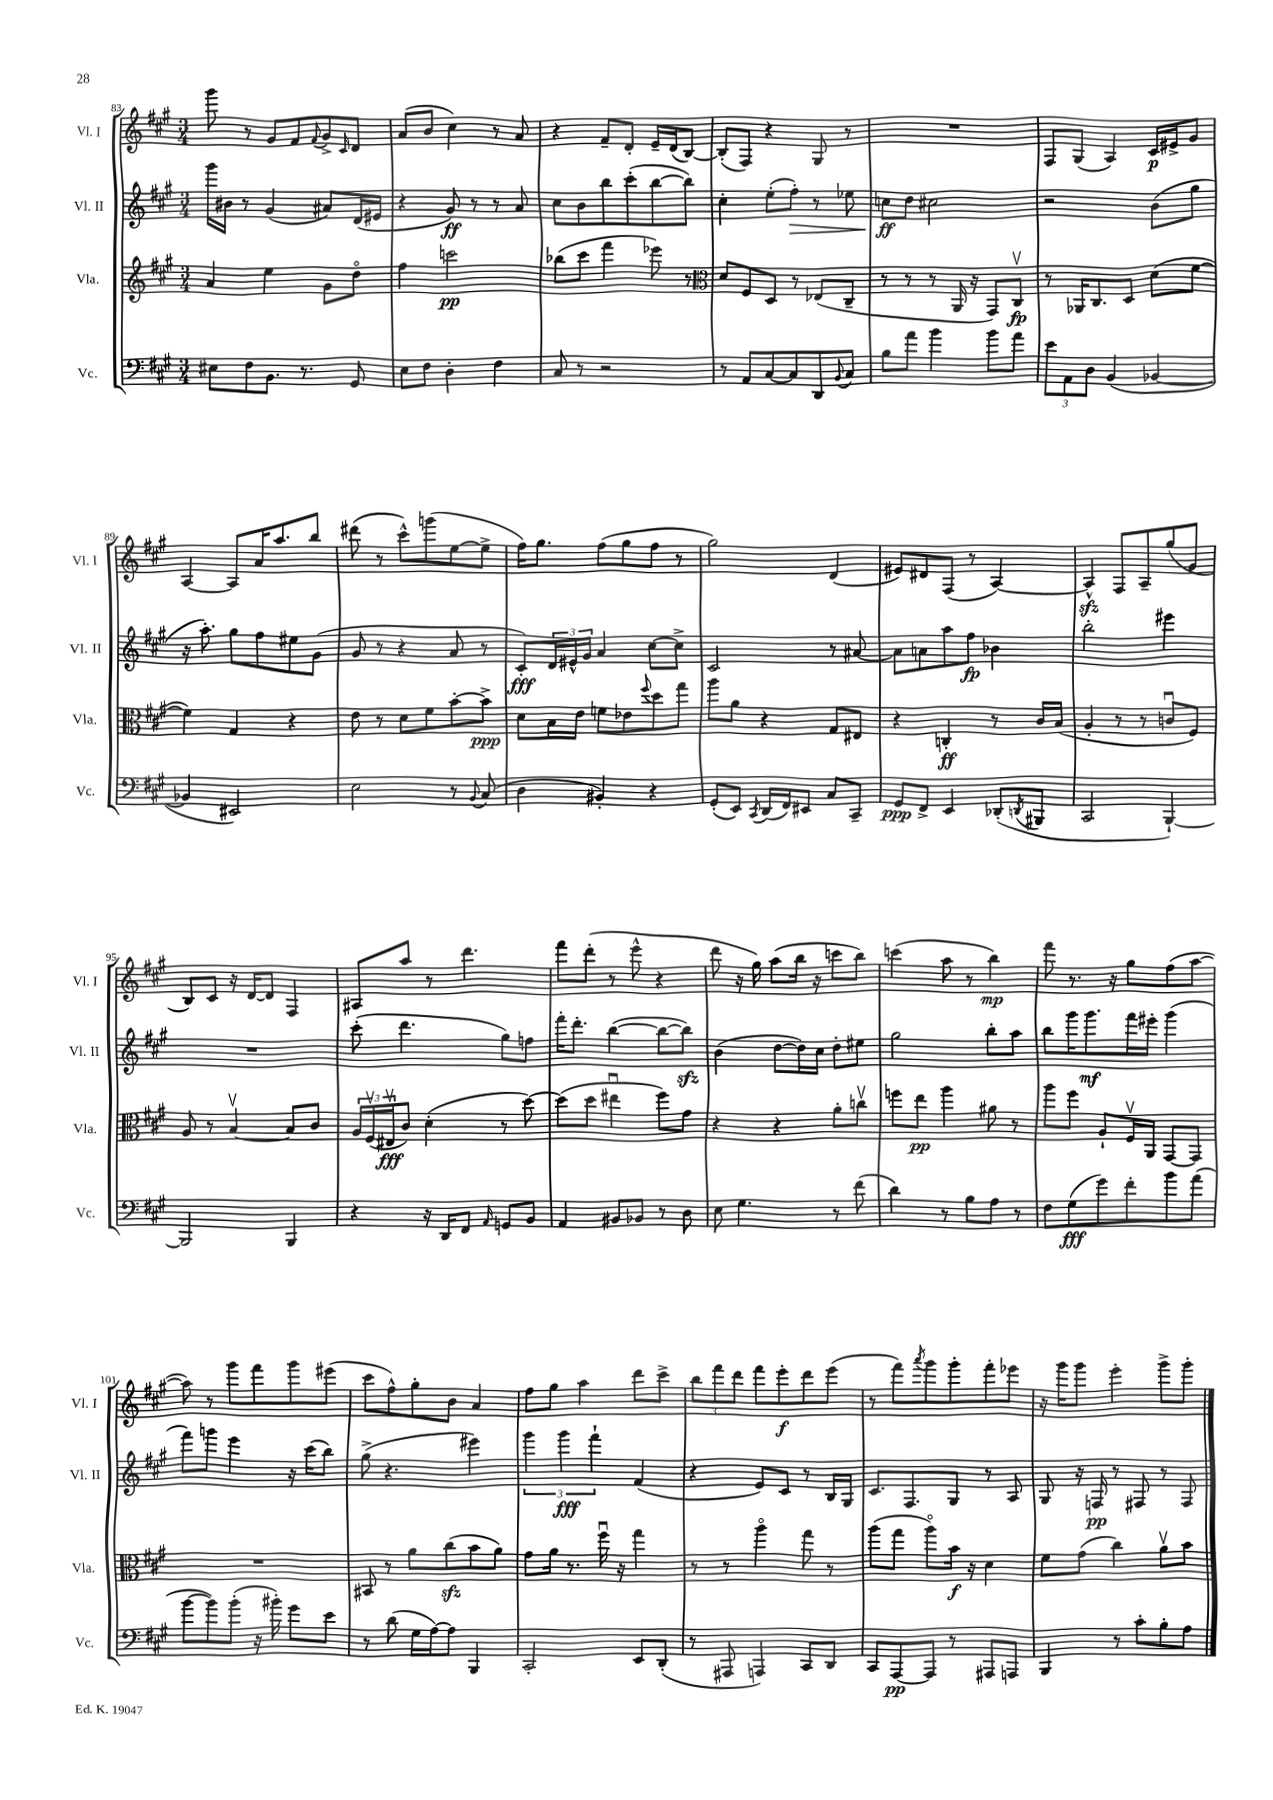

**kern	**dynam	**kern	**dynam	**kern	**dynam	**kern	**dynam
*part4	*part4	*part3	*part3	*part2	*part2	*part1	*part1
*staff4	*staff4	*staff3	*staff3	*staff2	*staff2	*staff1	*staff1
*I"Vc.	*	*I"Vla.	*	*I"Vl. II	*	*I"Vl. I	*
*I'Vc.	*	*I'Vla.	*	*I'Vl. II	*	*I'Vl. I	*
*clefF4	*	*clefG2	*	*clefG2	*	*clefG2	*
*k[f#c#g#]	*	*k[f#c#g#]	*	*k[f#c#g#]	*	*k[f#c#g#]	*
*M3/4	*	*M3/4	*	*M3/4	*	*M3/4	*
=83	=83	=83	=83	=83	=83	=83	=83
8E#X\L	.	4a/	.	16ggg#\LL	.	8ggg#\	.
.	.	.	.	16b#X\JJ	.	.	.
8F#\	.	.	.	8r	.	8r	.
8.BB\J	.	4ee\	.	(4g#/	.	8g#/L	.
.	.	.	.	.	.	8f#/	.
8.r	.	.	.	.	.	.	.
.	.	.	.	.	.	8qqf#/	.
.	.	8g#\L	.	8a#X/L)	.	8g#^/	.
.	.	.	.	.	.	16qqc#/	.
8GG#/	.	8dd\J	.	(16d/L	.	8d/J	.
.	.	.	.	16e#X/JJ	.	.	.
=84	=84	=84	=84	=84	=84	=84	=84
8E\L	.	4ff#\	.	4r	.	(8a/L	.
8F#\J	.	.	.	.	.	8b/J	.
4D'\	.	2cccn\	pp	8g#/)	ff	4cc#\)	.
.	.	.	.	8r	.	.	.
4F#\	.	.	.	8r	.	8r	.
.	.	.	.	8a/	.	8a/	.
=85	=85	=85	=85	=85	=85	=85	=85
8C#/	.	(8bb-X\L	.	8cc#\L	.	4r	.
8r	.	8ccc#\J	.	8b\	.	.	.
2r	.	4fff#\	.	8bb\	.	8f#~/L	.
.	.	.	.	(8ccc#'\	.	8d'/J	.
.	.	8eee-X\)	.	[8bb\	.	16e~/LL	.
.	.	.	.	.	.	(16d/J	.
.	.	8r	.	8bb\J])	.	[8B/J)	.
=86	=86	=86	=86	=86	=86	=86	=86
*	*	*clefC3	*	*	*	*	*
8r	.	8d/L	.	4cc#'\	.	(8B'/L]	.
8AA/L	.	8F#/	.	.	.	8F#/J)	.
[8C#/	.	8D/J	.	(8ee'\L	.	4r	.
!	!	!	!	!	!LO:HP:b	!	!
8C#/]	.	8r	.	8ff#'\J)	>	.	.
8DD/	.	(8E-X/L	.	8r	.	8G#/	.
8qqBB/	.	.	.	.	.	.	.
8C#/J	.	8C#~/J	.	8ee-X\	.	8r	.
=87	=87	=87	=87	=87	=87	=87	=87
8B\L	.	8r	.	8ccn\L	ff	2.r	.
8a\J	.	8r	.	8dd\J	]	.	.
4b\	.	8r	.	2cc#X\	.	.	.
.	.	16AA/	.	.	.	.	.
.	.	16r	.	.	.	.	.
8b\L	.	8GG#/L)	.	.	.	.	.
8a\J	.	8C#v/J	fp	.	.	.	.
=88	=88	=88	=88	=88	=88	=88	=88
12e\L	.	8r	.	2r	.	8F#/L	.
12AA\	.	.	.	.	.	.	.
.	.	16AA-X/KL	.	.	.	(8G#/J	.
12D\J	.	.	.	.	.	.	.
.	.	8.C#/	.	.	.	.	.
(4BB/	.	.	.	.	.	4A/)	.
.	.	8D/J	.	.	.	.	.
[4BB-X/	.	(8d\L	.	(8b\L	.	16c#/LL	p
.	.	.	.	.	.	16e#X^/J	.
.	.	[8f#\J	.	8gg#\J	.	8g#/J	.
!!LO:LB:g=z
=89	=89	=89	=89	=89	=89	=89	=89
4BB-X/]	.	4f#\])	.	16r	.	[4A/	.
.	.	.	.	8.aa'\)	.	.	.
2EE#X/)	.	4G#/	.	8gg#\L	.	8A/L]	.
.	.	.	.	8ff#\	.	16a/K	.
.	.	.	.	.	.	8.aa/	.
.	.	4r	.	8ee#X\	.	.	.
.	.	.	.	(8g#\J	.	8bb/J	.
=90	=90	=90	=90	=90	=90	=90	=90
2E\	.	8e\	.	8g#/	.	(8ddd#X\	.
.	.	8r	.	8r	.	8r	.
.	.	8d\L	.	4r	.	8ccc#^^\L)	.
.	.	8f#\	.	.	.	(8gggn\	.
8r	.	[8b'\	.	8a/	.	[8ee\	.
8qqBB/	.	.	.	.	.	.	.
(8C#/	.	8b^\J]	ppp	8r	.	8ee^\J]	.
=91	=91	=91	=91	=91	=91	=91	=91
4D\	.	8d\L	.	8c#'/L)	fff	16ff#\KL)	.
.	.	.	.	.	.	8.gg#\J	.
.	.	16B\L	.	24d/L	.	.	.
.	.	.	.	24e#X^^/	.	.	.
.	.	16e\JJ	.	.	.	.	.
.	.	.	.	24g#/JJ	.	.	.
4BB#X'/)	.	8fn\L	.	4a/	.	(8ff#\L	.
.	.	8e-X\	.	.	.	8gg#\	.
.	.	8qqff#/	.	.	.	.	.
4r	.	8dd\	.	[8cc#\L	.	8ff#\J	.
.	.	8gg#\J	.	8cc#^\J]	.	8r	.
=92	=92	=92	=92	=92	=92	=92	=92
(8GG#'/L	.	8aa\L	.	2c#/	.	2gg#\)	.
8EE/J)	.	8a\J	.	.	.	.	.
8qCC#/	.	.	.	.	.	.	.
(16DD/LL	.	4r	.	.	.	.	.
16FF#/J)	.	.	.	.	.	.	.
8EE#X/J	.	.	.	.	.	.	.
8C#/L	.	8G#/L	.	8r	.	(4d/	.
8CC#~/J	.	8E#X/J	.	[8a#X/	.	.	.
=93	=93	=93	=93	=93	=93	=93	=93
8GG#/L	ppp	4r	.	8a#\L]	.	8e#X/L)	.
8FF#^/J	.	.	.	8an\	.	8d#X/	.
4EE/	.	4Cn'/	ff	8aa\	.	(8F#/J	.
.	.	.	.	8ff#\J	fp	8r	.
(8DD-X'/L	.	8r	.	4b-X\	.	[4A/)	.
8qDDn/	.	.	.	.	.	.	.
8BBB#X/J	.	16c#/LL	.	.	.	.	.
.	.	(16B/JJ	.	.	.	.	.
=94	=94	=94	=94	=94	=94	=94	=94
2CC#/	.	4A'/	.	2bb'\	.	4Azz^^/]	.
.	.	8r	.	.	.	8F#/L	.
.	.	8r	.	.	.	8A~/	.
[4BBB`/)	.	8cnu/L	.	4eee#X\	.	(8gg#/	.
.	.	8F#/J)	.	.	.	8g#/J	.
!!LO:LB:g=z
=95	=95	=95	=95	=95	=95	=95	=95
2BBB/]	.	8A/	.	2.r	.	8B/L)	.
.	.	8r	.	.	.	8c#/J	.
.	.	[4Bv/	.	.	.	16r	.
.	.	.	.	.	.	[16d/KL	.
.	.	.	.	.	.	8d/J]	.
4BBB/	.	8B/L]	.	.	.	4F#/	.
.	.	8c#/J	.	.	.	.	.
=96	=96	=96	=96	=96	=96	=96	=96
4r	.	24A/LL	.	(8ccc#'\	.	8A#X/L	.
.	.	(24F#v/	.	.	.	.	.
.	.	24E#Xv/J	fff	.	.	.	.
.	.	8c#/J)	.	4.ddd\	.	8aa/J	.
16r	.	(4d'\	.	.	.	8r	.
16DD/KL	.	.	.	.	.	.	.
8FF#/J	.	.	.	.	.	4.ddd\	.
16qqAA/	.	.	.	.	.	.	.
8GGn/L	.	8r	.	8gg#\L)	.	.	.
8BB/J	.	[8dd\)	.	8ffn\J	.	.	.
=97	=97	=97	=97	=97	=97	=97	=97
4AA/	.	(8dd\L]	.	16fff#'\KL	.	8fff#\L	.
.	.	.	.	8.ddd'\J	.	.	.
.	.	8dd\J	.	.	.	(8ddd'\J	.
8BB#X/L	.	4ee#Xu\	.	([4bb\	.	8r	.
8BB-X/J	.	.	.	.	.	8eee^^\	.
8r	.	8ff#\L)	.	8bb\L_	.	4r	.
8D\	.	8g#\J	.	8bbzz\J])	.	.	.
=98	=98	=98	=98	=98	=98	=98	=98
8E\	.	4r	.	(4b\	.	8ddd\	.
4.G#\	.	.	.	.	.	16r	.
.	.	.	.	.	.	16gg#\)	.
.	.	4r	.	[8dd\L	.	(8aa\L	.
.	.	.	.	16dd\L])	.	16bb\Jk	.
.	.	.	.	16cc#\JJ	.	16r	.
8r	.	8a'\L	.	8dd'\L	.	8cccn\L	.
(8f#\	.	8ccnv\J	.	8ee#X\J	.	8bb\J)	.
=99	=99	=99	=99	=99	=99	=99	=99
4d\)	.	8ffn\L	.	2gg#\	.	(4cccn\	.
.	.	8ee\J	pp	.	.	.	.
8r	.	4aa\	.	.	.	8aa\	.
8B\L	.	.	.	.	.	8r	.
8A\J	.	8a#X\	.	8bb'\L	.	4bb\)	mp
8r	.	8r	.	8aa\J	.	.	.
=100	=100	=100	=100	=100	=100	=100	=100
8F#\L	.	8aa\L	.	8bb\L	.	8fff#\	.
(8G#\	fff	8ff#\J	.	16ggg#\K	.	8.r	.
.	.	.	.	8.ggg#\	mf	.	.
8g#\)	.	8A`/L	.	.	.	.	.
.	.	.	.	.	.	16r	.
8f#'\	.	16F#v/L	.	16fff#\L	.	8gg#\L	.
.	.	16AA/JJ	.	16eee#X'\JJ	.	.	.
8b\	.	[8GG#/L	.	(4ggg#\	.	(8ff#\	.
(8a\J	.	8GG#/J]	.	.	.	[8aa\J	.
!!LO:LB:g=z
=101	=101	=101	=101	=101	=101	=101	=101
[8b\L	.	2.r	.	8fff#\L)	.	8aa\])	.
8b\])	.	.	.	8gggn\J	.	8r	.
(8b'\J	.	.	.	4eee\	.	8ggg#\L	.
16r	.	.	.	.	.	8fff#\	.
16b#X'\)	.	.	.	.	.	.	.
8g#\L	.	.	.	16r	.	8ggg#\	.
.	.	.	.	(16ccc#\KL	.	.	.
8e\J	.	.	.	8bb\J)	.	(8eee#X\J	.
=102	=102	=102	=102	=102	=102	=102	=102
8r	.	8BB#X/	.	(8gg#^\	.	8ccc#\L	.
(8d\	.	8r	.	4.r	.	8ff#^^\)	.
16G#\LL	.	8a\L	.	.	.	8gg#'\	.
[16A\J)	.	.	.	.	.	.	.
8A\J]	.	(8cc#zz\	.	.	.	8b\J	.
4BBB/	.	8b\	.	4eee#X\)	.	4a/	.
.	.	8a\J)	.	.	.	.	.
=103	=103	=103	=103	=103	=103	=103	=103
2CC#'/	.	8g#\L	.	6ggg#\	.	8ff#\L	.
.	.	16a\Jk	.	.	.	8gg#\J	.
.	.	.	.	6ggg#\	fff	.	.
.	.	8.r	.	.	.	.	.
.	.	.	.	.	.	4aa\	.
.	.	.	.	6fff#`\	.	.	.
.	.	16ff#u\	.	.	.	.	.
.	.	16r	.	.	.	.	.
8EE/L	.	4gg#\	.	(4f#/	.	8ddd\L	.
(8DD'/J	.	.	.	.	.	8ccc#^\J	.
=104	=104	=104	=104	=104	=104	=104	=104
8r	.	8r	.	4r	.	12bb\L	.
.	.	.	.	.	.	12fff#\	.
8AAA#X/	.	8r	.	.	.	.	.
.	.	.	.	.	.	12ddd\J	.
4AAAn/)	.	4aa\	.	8e/L)	.	8fff#\L	.
.	.	.	.	8c#/J	.	8eee'\	f
8CC#/L	.	8gg#\	.	8r	.	8ddd\	.
8DD/J	.	8r	.	16B/LL	.	(8eee\J	.
.	.	.	.	16G#/JJ	.	.	.
=105	=105	=105	=105	=105	=105	=105	=105
8CC#/L	.	(8aa\L	.	8.c#/L	.	8r	.
[8AAA/	pp	8gg#\J	.	.	.	8fff#\L)	.
.	.	.	.	8.F#/	.	.	.
.	.	.	.	.	.	8qaaa/	.
8AAA/J]	.	8aa\L)	.	.	.	8ggg#\	.
8r	.	16b\Jk	f	8G#/J	.	8ggg#'\	.
.	.	16r	.	.	.	.	.
8AAA#X/L	.	4d\	.	8r	.	8fff#'\	.
8AAAn/J	.	.	.	8A/	.	8eee-X\J	.
=106	=106	=106	=106	=106	=106	=106	=106
4BBB/	.	8f#\L	.	8G#/	.	16r	.
.	.	.	.	.	.	16ggg#\KL	.
.	.	(8g#\J	.	16r	.	8ggg#\J	.
.	.	.	.	16Fn/	pp	.	.
8r	.	4cc#\)	.	8r	.	4eee'\	.
8c#'\L	.	.	.	8F#X/	.	.	.
8B'\	.	8av\L	.	8r	.	8ggg#^\L	.
8A\J	.	8b\J	.	8F#/	.	8ggg#'\J	.
==	==	==	==	==	==	==	==
*-	*-	*-	*-	*-	*-	*-	*-
